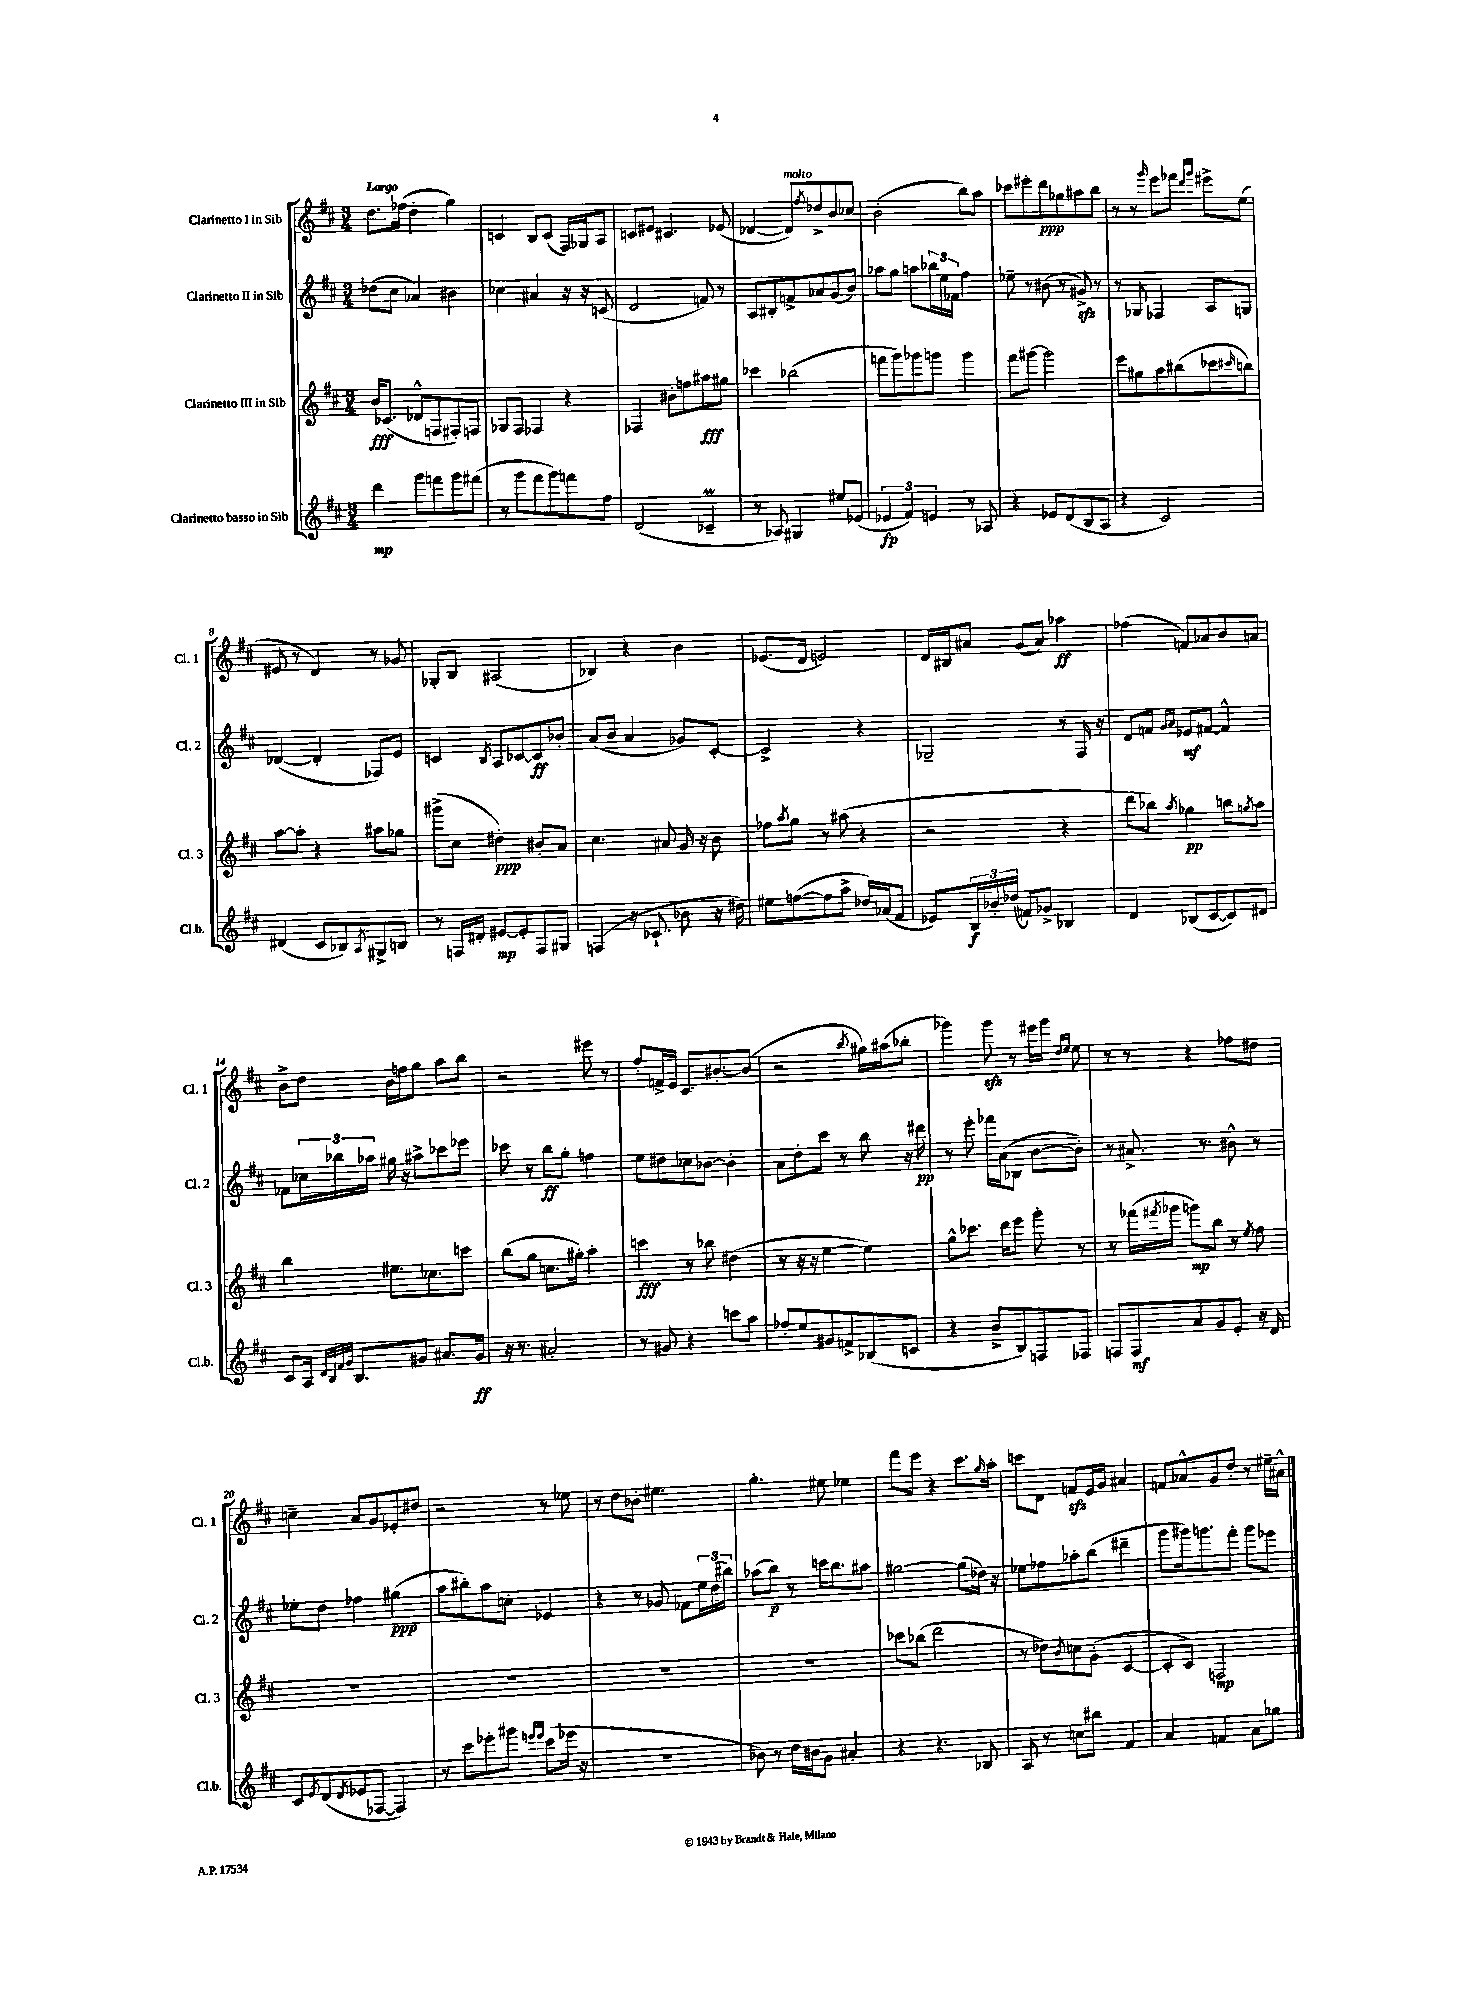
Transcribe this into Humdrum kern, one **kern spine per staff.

**kern	**kern	**kern	**kern
*staff4	*staff3	*staff2	*staff1
*clefG2	*clefG2	*clefG2	*clefG2
*k[f#c#]	*k[f#c#]	*k[f#c#]	*k[f#c#]
*M3/4	*M3/4	*M3/4	*M3/4
4ddd\	16b/LK	(8dd-\L	8.dd\L
.	(8.c-/J	.	.
.	.	8cc#\J	.
.	.	.	(16ff-\Jk
8ggg\L	8d-^^/L	4a-/)	4dd'\
8fff\	8F/	.	.
8ggg\	8F#'/)	4b#\	4gg\)
(8fff#\J	8F/J	.	.
=	=	=	=
8r	8G-/L	4cc-\	4c/
8ggg\L	8F#/J	.	.
8fff#\	4F-/	4a#/	8B/L
8ggg\)	.	.	(8c/J
8fff\	4r	16r	16F#/LL)
.	.	16r	16G-/J
8ff#\J	.	(8c/	8A/J
=	=	=	=
(2d/	4F-/	2d/	8c/L
.	.	.	8e#/J
.	8b#'\L	.	4.c#/
.	8ff\	.	.
4c-~/	8aa#\	8f/)	.
.	8gg#\J	8r	(8e-/
=	=	=	=
8r	4ccc-\	8A/L	[4d-/
8A-/)	.	8B#'/	.
4G#/	(2bb-\	8f^/	8d-/]L)
.	.	.	8qff#/
.	.	8a-/	8dd-^/
8ee#/L	.	(8g/	8b/
(8e-/J	.	8b/J)	8cc-/J
=	=	=	=
6e-/	8fff\L	8aa-\L	(2b'\
.	8ggg\)	8gg\J	.
6f#/)	.	.	.
.	8ggg-\	8aa\L	.
6e/	.	.	.
.	8ggg\J	24bb-\L	.
.	.	24ee\	.
.	.	24f-\JJ	.
8r	4ggg\	4ff#\	8bb\L)
8A-/	.	.	8aa\J
=	=	=	=
4r	8fff#\L	8ee-~\	8ccc-\L
.	[8ggg#\J	8r	8eee#'\
8e-/L	2ggg#\]	(8b#\	8ddd\
(8d/	.	8r	8gg-\
8B/	.	8g#^/)	8aa#\
8A/J	.	8r	8bb\J
=	=	=	=
4r	8eee\L	8r	8r
.	8gg#\	8G-/	8r
.	.	.	16qqggg/
2c#/)	8aa\	4F-/	8eee\L
.	(8bb#\	.	8fff-\J
.	.	.	16qqddd/LL
.	.	.	16qqggg/JJ
.	8ccc-\	8A/L	8eee#^\L
.	16qqccc#/	.	.
.	8bb\J)	8G/J	(8ee\J
=	=	=	=
(4d#/	[8aa\L	([4d-/	8e#/
.	8aa'\]J	.	8r
8c#/L	4r	4d-'/]	4d/)
8B-/)	.	.	.
8qA/	.	.	.
8G#^/	8aa#\L	8F-/L)	8r
8B/J	8gg-\J	8e/J	8g-/
=	=	=	=
8r	(8ggg#^\L	4c/	8G-'/L
16F/LL	8cc#\J	.	8B/J
16d#'/JJ	.	.	.
.	.	8qB/	.
[8e#/L	4dd#'\)	8A/L	(2A#/
8e#'/]	.	[8c-/	.
8F/	8b#'/L	8c-/]	.
8G#/J	8a/J	8b-'/J	.
=	=	=	=
(4F/	4.cc#\	(8a/L	4B-/)
.	.	8b/J	.
16r	.	4a/	4r
8.c-`/	.	.	.
.	8a#/	.	.
8b-\	16g/	8g-/L)	4b\
.	16r	.	.
16r	8b\	[8c#'/J	.
16dd#\)	.	.	.
=	=	=	=
8ee#\L	8ff-\L	2c#^/]	(8.e-/L
.	8qaa/	.	.
([8ff\	8gg\J	.	.
.	.	.	16d/Jk
8ff\]	8r	.	2e/)
8aa^\J	(8aa#\	.	.
16dd-/LL)	4r	4r	.
(16a-/J	.	.	.
8f#/J	.	.	.
=	=	=	=
8e-/L)	2r	2G-~/	16d/LL
.	.	.	16B#/J
24B/L	.	.	8a#/J
24b-'/	.	.	.
(24dd-/JJ	.	.	.
8f/L)	.	.	(8g/L
8g-^/J	.	.	8a#/J)
4B-/	4r	8r	4aa-\
.	.	16F#/	.
.	.	16r	.
=	=	=	=
4d/	8ddd\L	8d/L	(4ff-\
.	8bb-\J)	8f/J	.
.	.	16qqg/LL	.
.	8qaa/	16qqa/JJ	.
(8B-/L	4gg-\	8e-/L	8f/L)
[8c#/	.	[8f#/J	8a-/
8c#/])	8bb\L	4f#^^/]	8b/
.	8qgg/	.	.
8d#/J	8aa\J	.	8a/J
=	=	=	=
8c#/L	4bb\	8f-\L	8b^\L
16A/Jk	.	24cc-\L	8dd\J
.	.	24bb-\	.
32qqd/LLL	.	.	.
32qqB/	.	.	.
32qqf#/	.	.	.
32qqg/JJJ	.	.	.
8.B/L	.	.	.
.	.	24aa-\JJ	.
.	8.ee#\L	16gg#\	16b\LL
.	.	16r	16ff\J
8g#/J	.	8aa#^\L	8gg\J
.	8.cc-\	.	.
8.a#/L	.	8ccc-\	8aa\L
.	8ccc\J	8eee-\J	8bb\J
16g#/Jk	.	.	.
=	=	=	=
16r	(8bb\L	8ccc-\	2r
8.r	.	.	.
.	8gg\J	8r	.
2a#'/	8.cc\L	8bb\L	.
.	.	8gg'\J	.
.	16gg#'\Jk)	.	.
.	4aa'\	4ff\	8eee#\
.	.	.	8r
=	=	=	=
8r	4ccc\	8ee\L	8ff#'/L
8g#/	.	8dd#\	16f^/L
.	.	.	16e/JJ
4r	8r	8cc-\	8.c#/L
.	8bb-\	[8b-\J	.
.	.	.	[8.b#'/
8ccc\L	(4dd#\	4b-'\]	.
8aa\J	.	.	(8b#/]J
=	=	=	=
8ff-'/L	8r	8a\L	2r
8ee/	16r	8dd'\	.
.	16r	.	.
8g#/	[4ee\	8ccc#\J	.
8f^/	.	8r	.
.	.	.	8qbb/
(8B-/	4ee\])	8bb\	16gg#\LL)
.	.	.	(16aa#\J
8c/J	.	16r	8bb-'\J
.	.	16ddd#\	.
=	=	=	=
4r	8gg^^\L	8r	4ggg-\)
.	8.ccc-\J	8eee'\	.
8b^/L	.	16fff-\LL	8ggg-\
.	16ddd\LK	(16a\J	.
8B/)	8eee\J	8B-\J	8r
8F/	8ggg'\	[8b\L	16eee#\LL
.	.	.	16ggg-\JJ
.	.	.	16qqdd/LL
.	.	.	16qqee/JJ
8F-/J	8r	8b'\]J)	8ee\
=	=	=	=
8F/L	8r	8r	8r
8F/	(16fff-\LL	8.a#^/	8r
.	8qfff#/	.	.
.	16ggg-\JJ	.	.
8a/	8ggg\L)	.	4r
.	.	8.r	.
8g/	8bb\J	.	.
8e'/J	8r	8b#^^\	8ff-\L
.	8qee/	.	.
16r	8ff#\	8r	8dd#\J
16d/	.	.	.
=	=	=	=
8c#/L	2.r	8ee-'\L	4cc~\
8qe/	.	.	.
(8d/	.	8dd\J	.
8qd/	.	.	.
8e-/	.	4ff-\	8a/L
[8F-/J	.	.	8g/
4F-/])	.	(4gg#\	8e-'/
.	.	.	8dd#/J
=	=	=	=
8r	2.r	8aa\L	2r
8ccc#\L	.	8bb#'\)	.
8eee-'\	.	8aa\	.
8ggg#\J	.	8cc'\J	.
16qqeee/LL	.	.	.
16qqeee/JJ	.	.	.
(8ccc#\L	.	4e-/	8r
16eee-\Jk	.	.	8ee-\
16r	.	.	.
=	=	=	=
2.r	2.r	4r	8r
.	.	.	8dd\L
.	.	8r	8b-'\J
.	.	8g-/	4.ee#\
.	.	8f-\L	.
.	.	24ee\L	.
.	.	(24dd\	.
.	.	24bb#\JJ)	.
=	=	=	=
8b-\)	2.r	(8aa-\L	4.gg'\
8r	.	8bb\J)	.
16dd\LL	.	8r	.
16b#\J	.	.	.
8g\J	.	16ccc\LK	8ee#\
.	.	8.bb\	.
4a#'/	.	.	4ee-\
.	.	8aa#\J	.
=	=	=	=
4r	8ccc-\L	[2gg#\	8fff#\L
.	(8bb-\J	.	8eee\J
4.r	2ddd\	.	4r
.	.	(8gg#\]L	8.ccc#\L
8B-/	.	16dd-\Jk)	.
.	.	.	16qqgg/
.	.	16r	16aa'\Jk
=	=	=	=
8A/	8r	8ee-\L	8ccc\L
8r	8dd-\L)	8ff-\	8d\J
.	8qb/	.	.
8cc\L	8cc\	8aa-'\	8f/L
8bb#\J	(8g'\J	(8bb\J	16e/L
.	.	.	16g/JJ
4f#/	[4c#/	4ddd#~\	4a#/
=	=	=	=
4a/	8c#'/]L	8ggg\L	8f/L
.	8c#/J)	16ggg#\k)	8a-^^/
.	.	8.ggg\	.
4f/	2F/	.	8g/
.	.	8fff#'\J	8dd'/J
8a\L	.	8ggg\L	8r
8gg-\J	.	8eee-\J	16ee#~\LL
.	.	.	16a#^^\JJ
==	==	==	==
*-	*-	*-	*-
